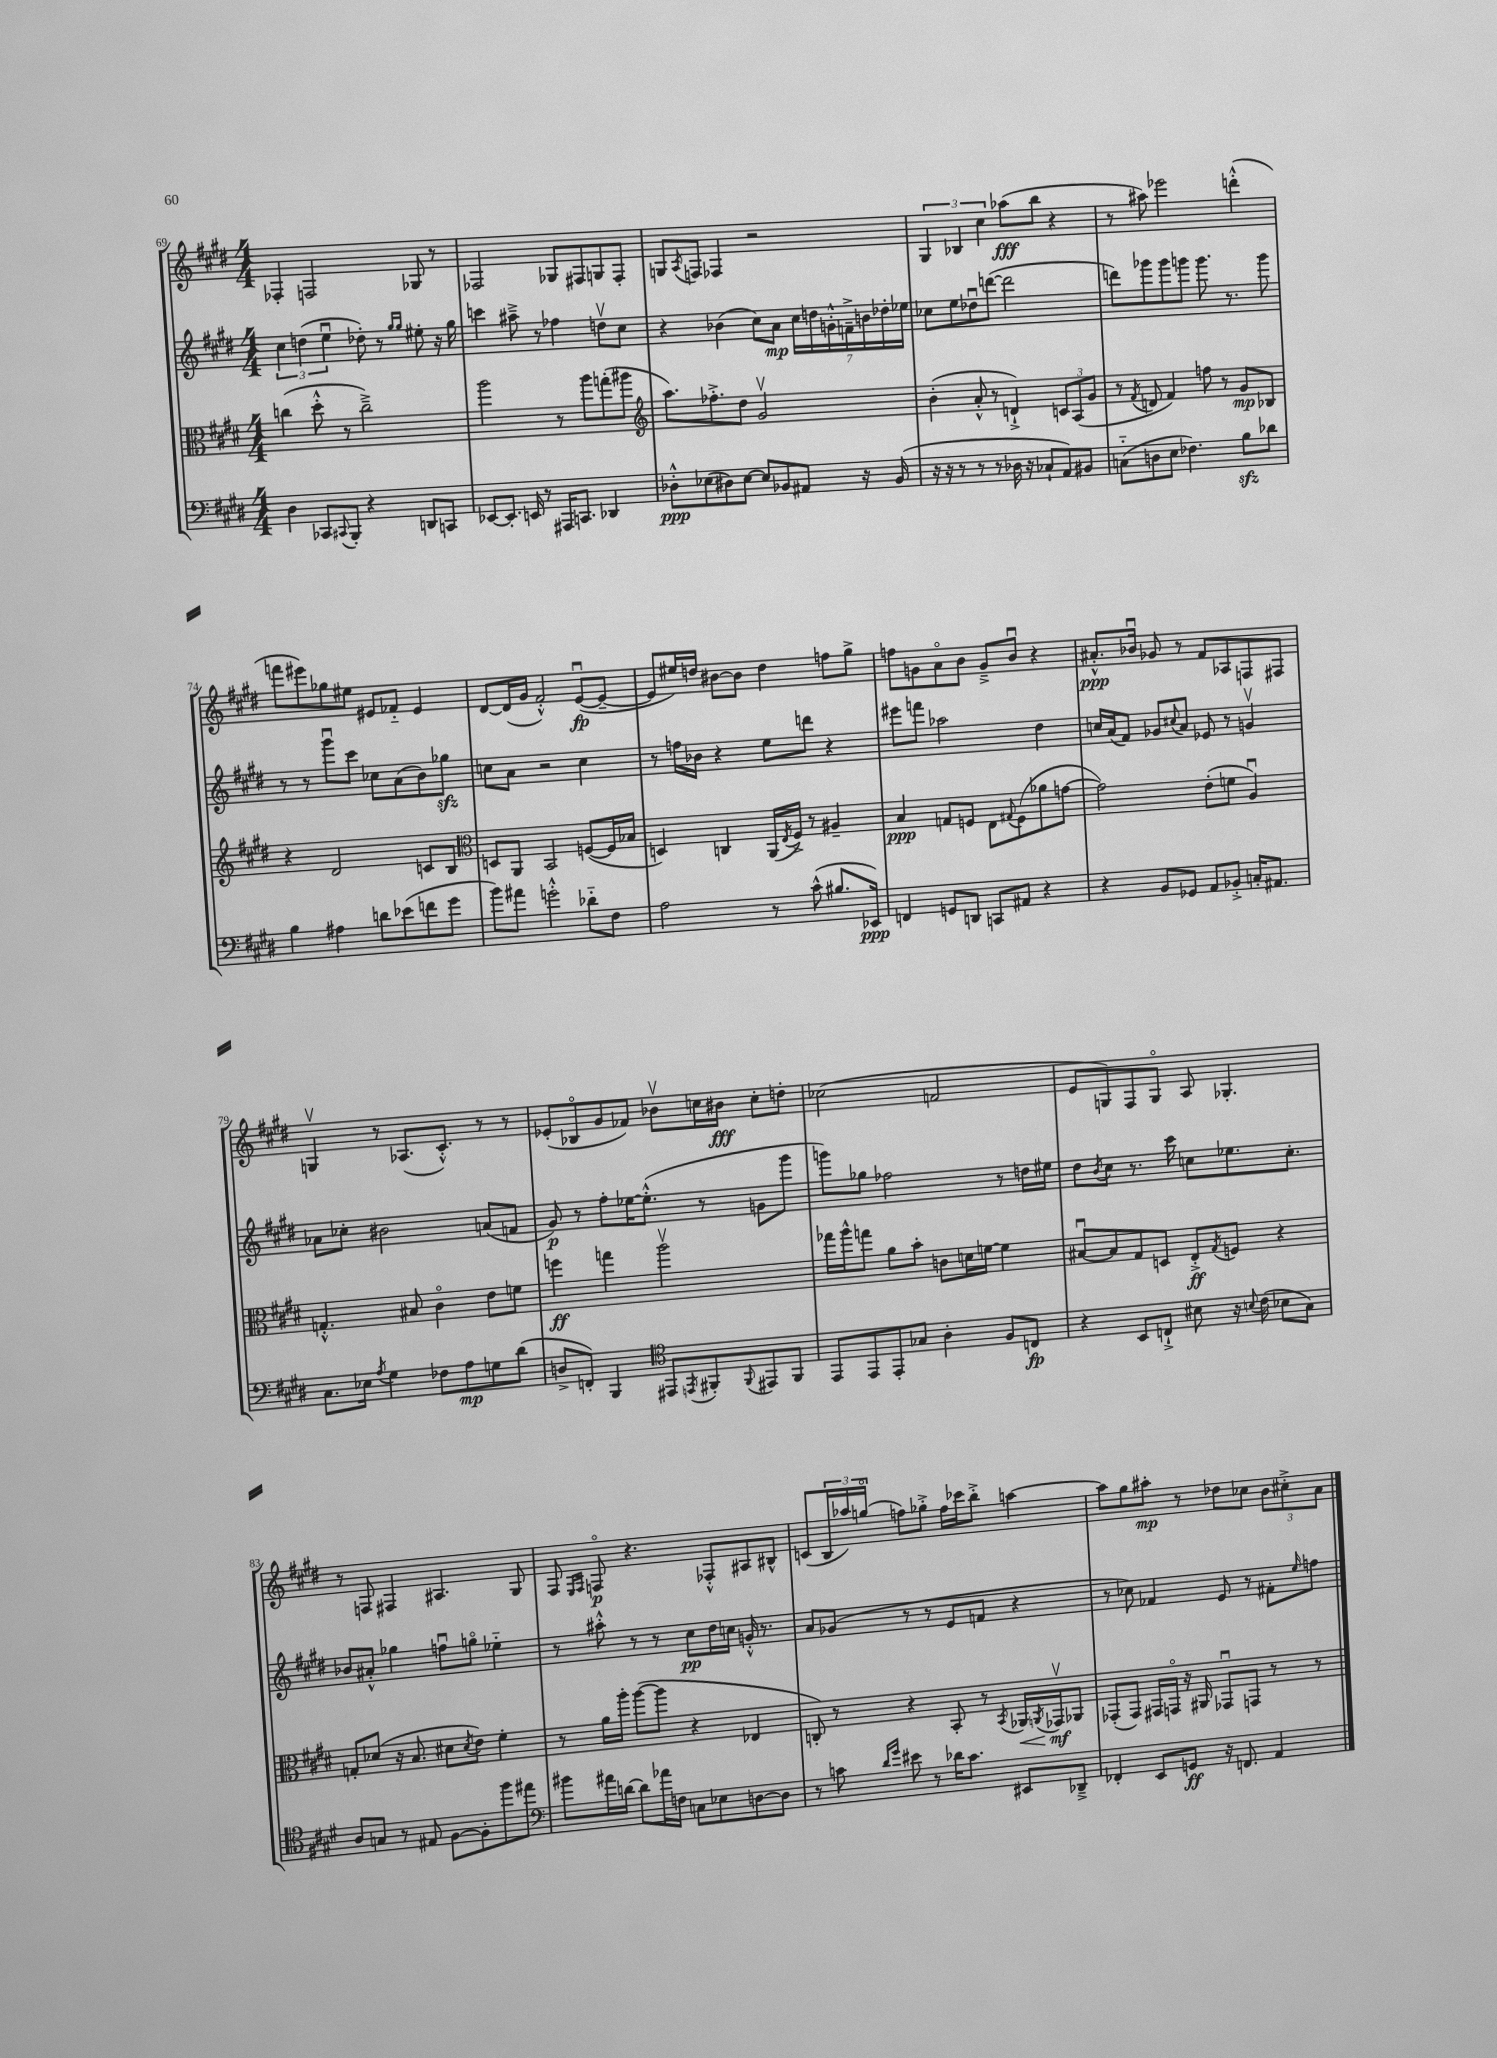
<<
\new StaffGroup <<
\new Staff = "s0" {
    \clef treble \key e \major \numericTimeSignature \time 4/4
    fes4-. f2 ges8 r8 |
    fes2 ges8 fis8 g8 fis8-. |
    g8 \acciaccatura { a8 } f8 fes4 r2 |
    \tuplet 3/2 { gis4 bes4 cis''4 } aes''8\fff( b''8 r4 |
    r8 ais''8) ees'''2 d'''4-.-^( |
    f'''8 eis'''8) ges''8 eis''8 eis'8 fes'8-_ eis'4 |
    dis'8~ dis'16( gis'16 fis'2-.-^) e'8~\downbow\fp( e'8~-- |
    e'8 eis''16) d''16 bis'8~ bis'8 d''4 f''8 gis''8-> |
    f''8 g'8 a'8\flageolet b'8 g'8---> b'8\downbow r4 |
    ais'8.-.-^\ppp bes'16\downbow ges'8 r8 fis'8 aes8 f8 fis8 |
    g4\upbow r8 aes8.( cis'8.-.-^) r8 r8 |
    ees'8-.( bes8\flageolet gis'8 fes'8) bes'8\upbow c''16 bis'16\fff c''8-. d''8-. |
    ces''2( f'2 |
    e'8 g8) fis8 g8\flageolet a8 ges4.-. |
    r8 f8 fis4 ais4. gis8 |
    fis8 \grace { e16 fis16 } f8\flageolet\p r4. fes8-.-^ ais8 bis8-^ |
    c'8( \tuplet 3/2 { b16 aes''16) g''16\flageolet( } f''8) ges''8-.-> f''16 ces'''16 b''8-.-> a''4~ |
    a''8 gis''8 ais''8-.\mp r8 des''8 ces''8 \tuplet 3/2 { b'8 cis''8-.-> a'8 } \bar "|." |
}
\new Staff = "s1" {
    \clef treble \key e \major \numericTimeSignature \time 4/4
    \tuplet 3/2 { cis''4 d''4( e''4\downbow } des''8-.) r8 \grace { gis''16 gis''16 } eis''8-. r16 gis''16 |
    c'''4 ais''8---> r8 fes''4 d''8\upbow cis''8 |
    r4 bes'4( cis''8) a'8\mp \tuplet 7/4 { cis''16 d''16 g'16-.-^ f'16---> b'16 des''16-. ees''16 } |
    ces''8 e''8 des''8\downbow d'''8~( d'''2 |
    d'''8) ges'''8 ges'''8 g'''8 g'''8. r8. g'''8 |
    r8 r8 gis'''8\downbow cis'''8 ces''8 a'8( b'8) ges''8\sfz |
    c''8 a'8 r2 c''4 |
    r8 f''16 bes'16 r4 e''8 d'''8 r4 |
    eis'''8 f'''8 aes''2 dis''4 |
    c''16 a'16( fis'8) ges'8 \appoggiatura { cis''8 } a'8 ees'8 r8 g'4\upbow |
    aes'8 ces''8-. bis'2 a'8( f'8 |
    gis'8\p) r8 fis''8-. ees''16~ ees''8.-.-^( r8 g'8 gis'''8 |
    g'''8) ges''8 fes''2 r8 d''16 eis''16 |
    dis''8 \acciaccatura { b'8 } cis''8 r8. cis'''16 c''8 ees''8. c''8.-. |
    bes'8 ais'8-.-^ ges''4 f''8\downbow g''8\flageolet ees''4-_ |
    r8 ais''8-.-^ r8 r8 cis''8\pp dis''16 c''16 g'16-.-^ r8. |
    a'8 ges'8( r8 r8 e'8 f'8 r4 |
    r8 ces''8) fes'4 e'8 r8 fis'8-. \grace { e''16 } f''8 \bar "|." |
}
\new Staff = "s2" {
    \clef alto \key e \major \numericTimeSignature \time 4/4
    c''4( dis''8-.-^ r8 c''2--->) |
    a''2 r8 a''8 g''8-.( ais''8 |
    \clef treble a''8.) fes''8.-.-> dis''8 gis'2\upbow |
    b'4-.( a'8-.-^ r8 d'4-!->) \tuplet 3/2 { c'8 a8( gis'8 } |
    r8 \acciaccatura { fis'8 } d'8 fis'4) f''8 r8 gis'8\mp bes8 |
    r4 dis'2 c'8 b8 |
    \clef alto d8 a,8 b,2 f8~( f16 bes16 |
    d4) c4 a,16( \acciaccatura { e8 } fis16->) r8 ais4-- |
    b4\ppp g8 f8 e8 \appoggiatura { gis8 } f8( aes'8 g'8~ |
    g'2) e'8-.( f'8 a4\downbow) |
    g4.-.-^ bis8 cis'4\flageolet e'8 f'8 |
    f''4\ff g''4 a''2\upbow |
    ges''16 a''16-^ g''8 a'8 b'8-. c'8 d'16 f'16~ f'4 |
    bis8~\downbow bis8 gis8 d8 e8-.->\ff \acciaccatura { gis8 } f8 r4 |
    g8-. des'8( r16 b8. dis'8 \acciaccatura { dis'8 } e'8) fis'4-. |
    r8 a'16 a''16-. a''8~( a''8 r4 ees4 |
    c8-.) r8 r4 b,8-. r8 \acciaccatura { b,8 } aes,16\< \acciaccatura { a,8 } ges,16\upbow\mf\! aes,8 |
    ges,8-.( ges,8) gis,16 g,16\flageolet r16 ais,16 ges,8\downbow g,8 r8 r8 \bar "|." |
}
\new Staff = "s3" {
    \clef bass \key e \major \numericTimeSignature \time 4/4
    dis4 ces,8 \appoggiatura { cis,8 } b,,8-. r4 d,8 c,8 |
    ees,8~ ees,8.-. e,16 r8 ais,,16 c,8. des,4 |
    des8-.-^\ppp ees8( dis8) ees8~ ees8 bes,8 ais,8 r16 bes,16( |
    r16 r16 r8 r8 r8 des16 r16 ces8-! a,8) bis,8 |
    c8-_( d8 e8 fes4.) b8\sfz des'8 |
    b4 ais4 d'8 ees'8( f'8 gis'8 |
    b'8) ais'8 g'2-.-^ des'8-_ fis8 |
    a2 r8 cis'8-^( bis8. ees,16\ppp) |
    f,4 g,8 d,8 c,8 ais,8 r4 |
    r4 b,8 ges,8 a,8 bes,8-.-> c16-. ais,8. |
    cis8. ees16 \acciaccatura { a8 } gis4 fes8 a8\mp g8 dis'8( |
    d8-> f,8-.) b,,4 \clef tenor eis,8 \acciaccatura { e,8 } fis,8-. \appoggiatura { fis,8 } eis,8 fis,8 |
    e,8 e,8 e,8-. ges8 a4-. fis8 c8\fp |
    r4 b,8 c8-!-> bis8 r16 \appoggiatura { b8 } cis'16( bes8 gis8) |
    a8 g8 r8 eis8 fis8~ fis8-. fis''8 eis''8 |
    \clef bass bis'8 ais'16 d'16~ d'8 aes'16 f16 c8 ees8 d8~ d8 |
    r8 c'8 \grace { dis'16 gis'16 } eis'8 r8 des'16 c'8. eis,8 des,8---> |
    fes,4-. e,8 g,8\ff r16 f,8. a,4 \bar "|." |
}
>>
>>
\layout { \context { \Score currentBarNumber = #69 } }
